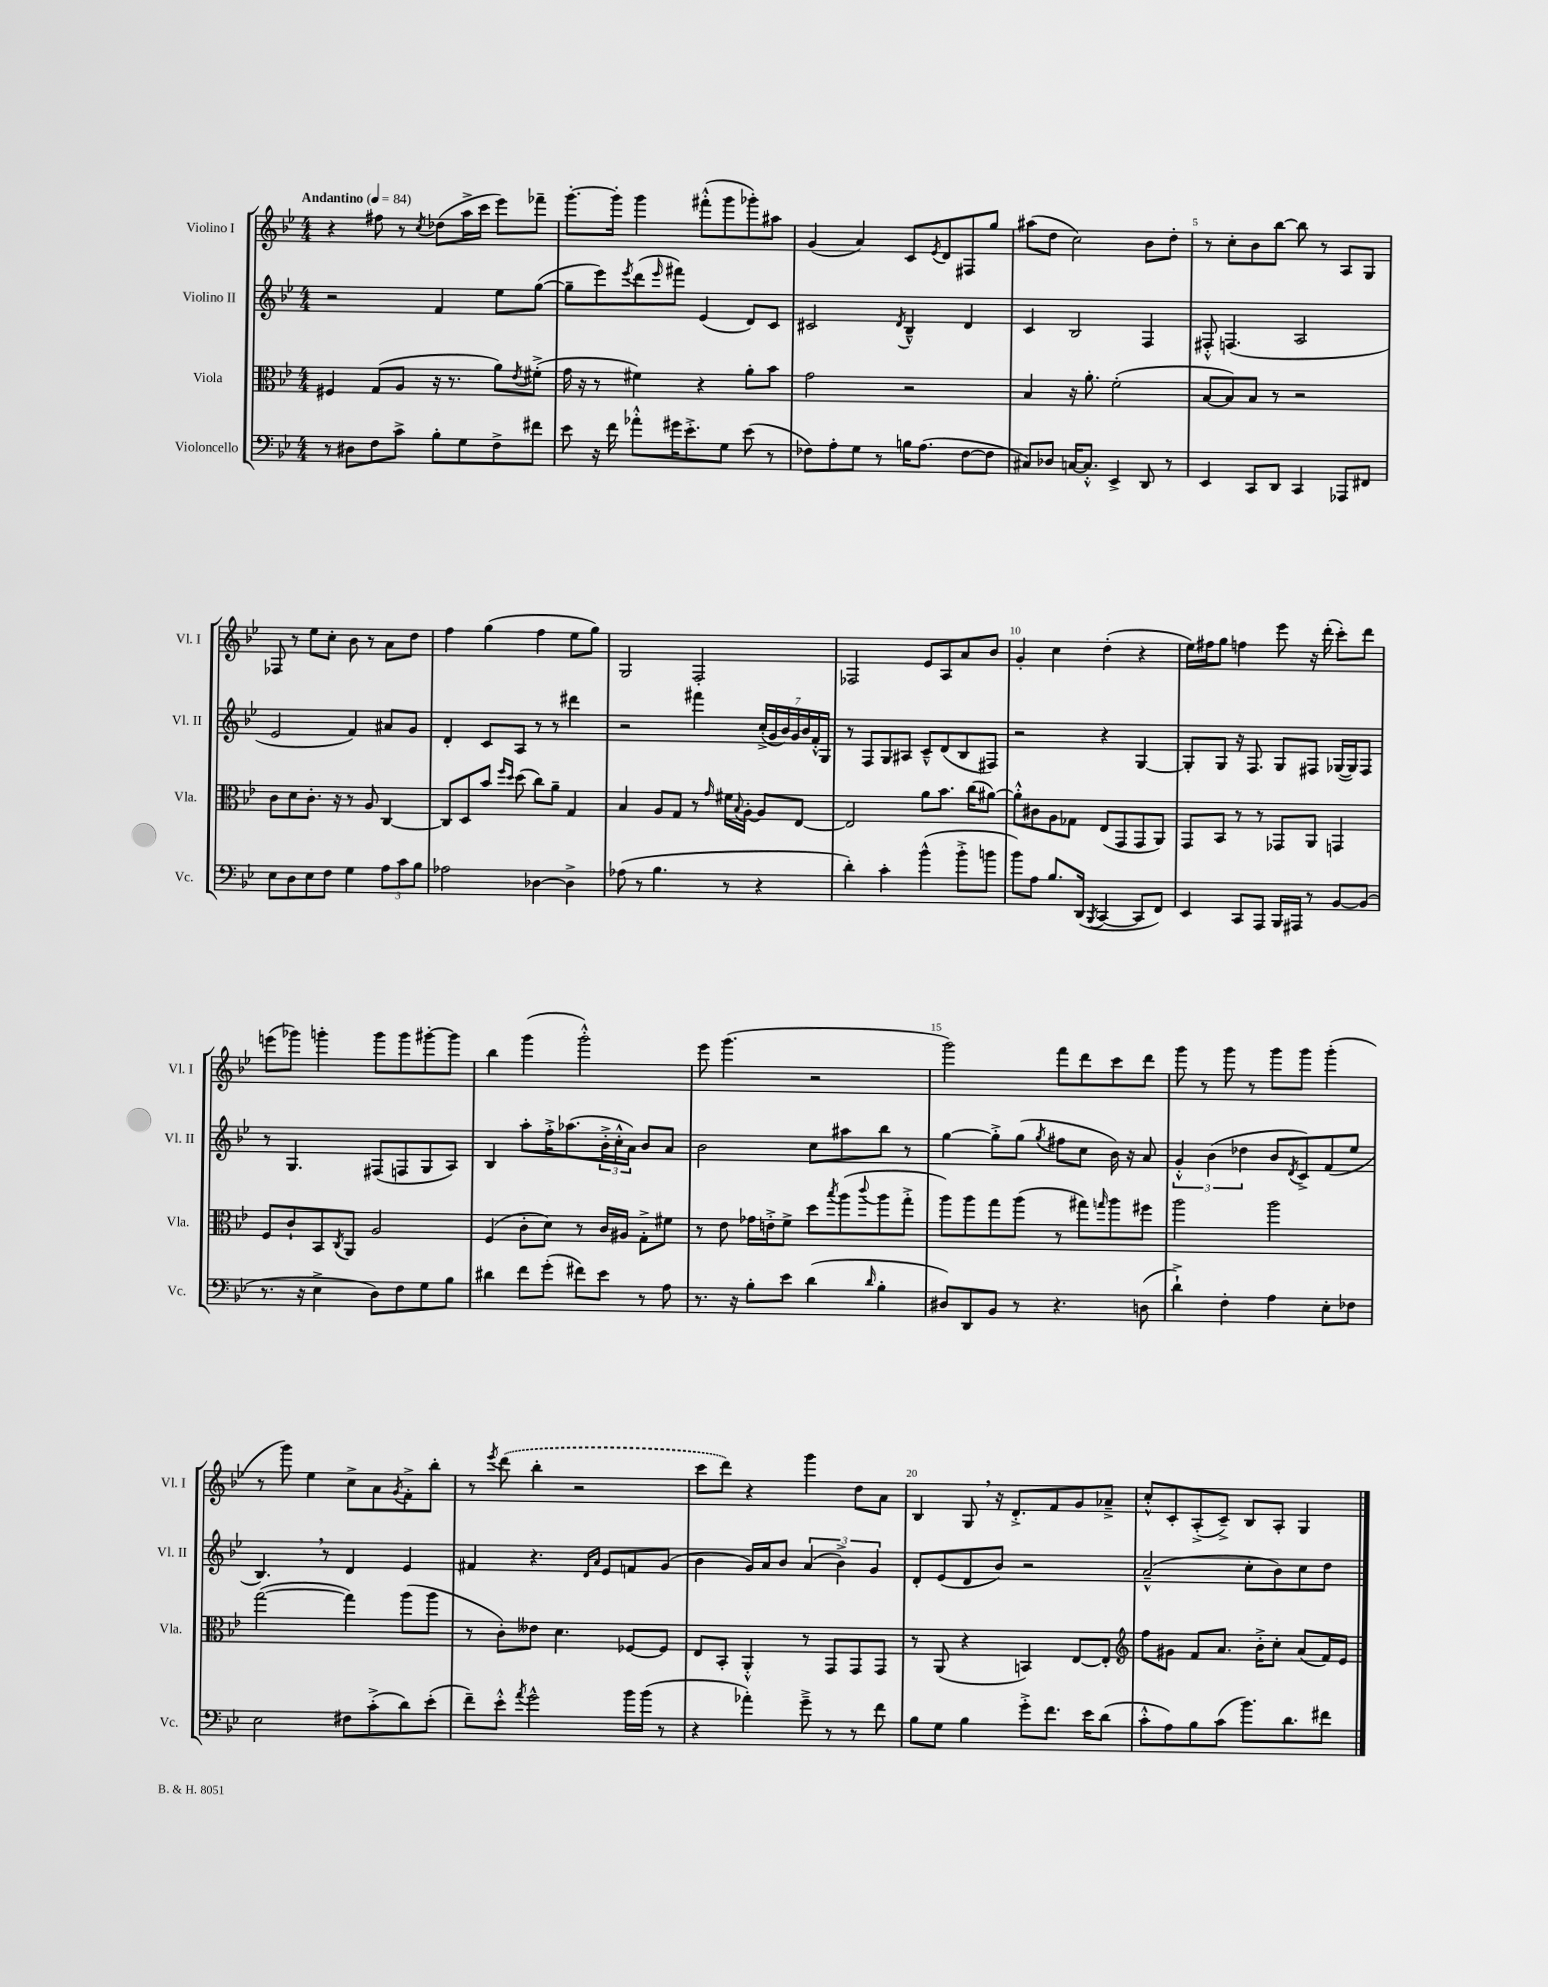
<<
\new StaffGroup <<
\new Staff = "s0" \with { instrumentName = "Violino I" shortInstrumentName = "Vl. I" } {
    \clef treble \key bes \major \numericTimeSignature \time 4/4 \tempo "Andantino" 4 = 84
    r4 fis''8 r8 \acciaccatura { c''8 } des''8( a''16-> c'''16 ees'''8) fes'''8-- |
    g'''8.~-. g'''16-. g'''4 fis'''8-.-^( g'''8 ges'''8-.) ais''8 |
    g'4( a'4) c'8 \acciaccatura { ees'8 } d'8 fis8 g''8 |
    ais''8( d''8 c''2) bes'8 d''8-. |
    r8 c''8-. bes'8 bes''8~ bes''8 r8 a8 g8 |
    fes8 r8 ees''8 c''8-. bes'8 r8 a'8 d''8 |
    f''4 g''4( f''4 ees''8 g''8) |
    g2 f2-. |
    fes2 ees'8 a8 a'8 bes'8 |
    g'4-. c''4 d''4-.( r4 |
    ees''16) fis''16 g''8 f''4 ees'''8 r16 d'''16-.( c'''8-.) d'''8 |
    e'''8( ges'''8) g'''4-. g'''8 g'''8 gis'''8~-. gis'''8 |
    bes''4 g'''4( g'''2-.-^) |
    ees'''8 g'''4.( r2 |
    g'''2) f'''8 d'''8 c'''8 d'''8 |
    g'''8 r8 g'''8 r8 g'''8 g'''8 g'''4-.( |
    r8 g'''8) ees''4 c''8-> a'8 \acciaccatura { g'8 } f'8-.-> bes''8-. |
    r8 \acciaccatura { ees'''8 } \once \slurDashed d'''8( bes''4-. r2 |
    c'''8 d'''8) r4 g'''4 d''8 a'8 |
    bes4 g8 \breathe r16 d'8.-.-> f'8 g'8 aes'8---> |
    c''8-.-^ c'8-. a8-.->( c'8--->) bes8 a8-. g4 \bar "|." |
}
\new Staff = "s1" \with { instrumentName = "Violino II" shortInstrumentName = "Vl. II" } {
    \clef treble \key bes \major \numericTimeSignature \time 4/4
    r2 f'4 ees''8 g''8~( |
    g''8-- ees'''8) \acciaccatura { ees'''8 } d'''8( \grace { ees'''16 } fis'''8) ees'4( d'8) c'8 |
    cis'2 \acciaccatura { d'8 } bes4---^ d'4 |
    c'4 bes2 f4 |
    fis8-.-^ f4.( a2 |
    ees'2 f'4) ais'8 g'8 |
    d'4-. c'8 a8 r8 r8 dis'''4 |
    r2 fis'''4 \tuplet 7/4 { c''16-.->( g'16 bes'16) g'16 bes'16 f'16-.-^ g16 } |
    r8 f8 g8 ais8 c'8---^ d'8( bes8 fis8) |
    r2 r4 g4~ |
    g8-. g8 r16 f8. g8 fis8 ges16~( ges16) fis8 |
    r8 g4. fis8( f8 g8 a8) |
    bes4 a''8-. f''16-.-> aes''8.( \tuplet 3/2 { bes'16-.-> c''16-.-^ a'16) } bes'8 a'8 |
    bes'2 c''8 ais''8 bes''8 r8 |
    g''4~ g''8-.-> g''8( \acciaccatura { g''8 } fis''8 c''8 bes'16) r16 a'8 |
    \tuplet 3/2 { g'4-.-^ bes'4( des''4 } bes'8 \acciaccatura { d'8 } c'8->) f'8( ees''8 |
    bes4.) \breathe r8 d'4 ees'4 |
    fis'4 r4. \grace { d'16 a'16 } ees'8 f'8 g'8( |
    bes'4 g'16) a'16 bes'8 \tuplet 3/2 { a'4( bes'4->) g'4 } |
    d'8-. ees'8( d'8 bes'8) r2 |
    a'2---^( c''8-. bes'8) c''8 d''8 \bar "|." |
}
\new Staff = "s2" \with { instrumentName = "Viola" shortInstrumentName = "Vla." } {
    \clef alto \key bes \major \numericTimeSignature \time 4/4
    fis4 g8( a8 r16 r8. a'8) \acciaccatura { ees'8 } fis'8-.->( |
    g'16 r16 r8 fis'4) r4 a'8-. bes'8 |
    g'2 r2 |
    bes4 r16 a'8.-. f'2-.( |
    bes8~ bes8) bes8 r8 r2 |
    c'8 d'8 c'8.-. r16 r8 a8 c4~ |
    c8 d8 bes'8 \grace { f''16 d''16 } d''8( c''8) a'8-- g4 |
    bes4 a8 g8 r8 \grace { g'16 } fis'16 \appoggiatura { bes8 } a16~-. a8 ees8~ |
    ees2 a'8 bes'8. c''16( ais'8~) |
    ais'8-.-^ cis'8 a8 ges8 ees8( g,8 g,8 a,8) |
    g,8 bes,8 r8 r8 ges,8 a,8 g,4 |
    f8 c'8-! bes,8 \acciaccatura { c8 } a,8 a2 |
    f4( c'8-. d'8) r8 c'16 ais16 g8-.-> fis'8 |
    r8 ees'8 ges'16 e'16-.-> f'8-> d''8 \acciaccatura { bes''8 } a''8( \appoggiatura { c'''8 } a''8 g''8-.-> |
    a''8) a''8 g''8 a''8( r8 gis''8) \grace { g''16 } a''8 fis''8 |
    a''2 a''2 |
    g''2~( g''4) a''8( a''8 |
    r8 c'8-.) eeses'8 d'4. fes8~ fes8 |
    ees8 bes,8-. a,4-.-^ r8 g,8 g,8 g,8 |
    r8 a,8( r4 b,4) ees8~ ees8-. |
    \clef treble f''8 gis'8 f'8 a'8. bes'16-.-> c''8-. a'8( f'16) ees'16 \bar "|." |
}
\new Staff = "s3" \with { instrumentName = "Violoncello" shortInstrumentName = "Vc." } {
    \clef bass \key bes \major \numericTimeSignature \time 4/4
    r8 dis8 f8 c'8-> bes8-. g8 f8-> fis'8 |
    ees'8 r16 f'16 aes'8-.-^ gis'16 ees'8.-.-> g8 ees'8( r8 |
    fes8) a8-. g8 r8 b16 a8.( fes8~ fes8 |
    cis8) des8 c16~ c8.-.-^ ees,4-> d,8 r8 |
    ees,4 c,8 d,8 c,4 aes,,8 fis,8 |
    ees8 d8 ees8 f8 g4 \tuplet 3/2 { a8 c'8 bes8 } |
    aes2 des4~ des4-> |
    aes8( r8 bes4. r8 r4 |
    d'4-.) c'4-. bes'4-^( bes'8-.-> b'8 |
    bes'8) a8 bes8. d,16( \acciaccatura { bes,,8 } c,4~ c,8 f,8) |
    ees,4 c,8 a,,8 bes,,16 ais,,16 r8 bes,8~ bes,8( |
    r8. r16 ees4-> d8) f8 g8 bes8 |
    dis'4 f'8 g'8-.( fis'8) ees'8 r8 a8 |
    r8. r16 bes8-. ees'8 d'4( \grace { d'16 } bes4-. |
    dis8) d,8 bes,8 r8 r4. d8( |
    d'4-!->) f4-. a4 ees8-. fes8 |
    ees2 fis8 c'8-.->( d'8) ees'8-.( |
    f'8--) ees'8-.-^ \acciaccatura { a'8 } g'2-^ bes'16 bes'16( r8 |
    r4 aes'4-.) g'8---> r8 r8 f'8 |
    bes8 g8 bes4 g'8-.-> f'8. ees'16 d'8( |
    c'8-.-^ a8) bes8 c'8( bes'8.) d'8. fis'8 \bar "|." |
}
>>
>>
\layout { \context { \Score \override BarNumber.break-visibility = ##(#f #t #t) barNumberVisibility = #(every-nth-bar-number-visible 5) } }
